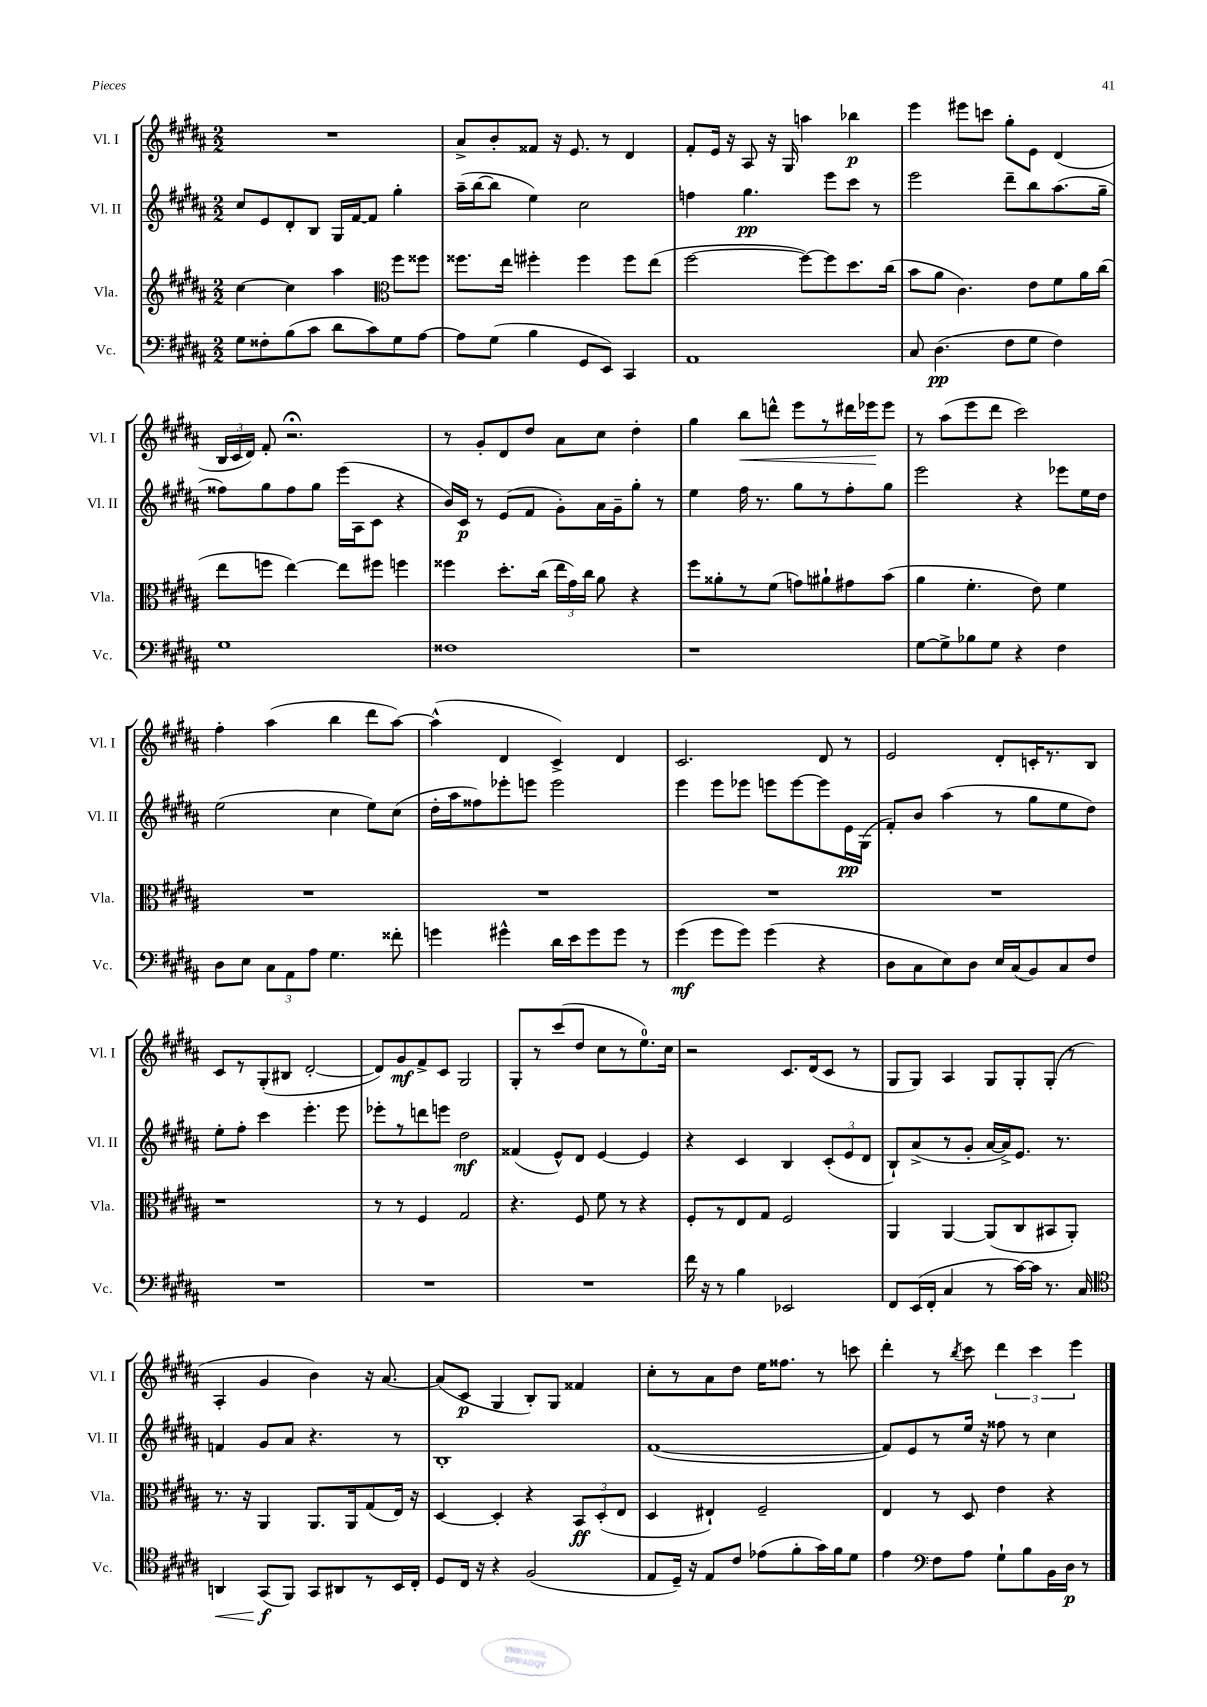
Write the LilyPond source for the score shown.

<<
\new StaffGroup <<
\new Staff = "s0" \with { instrumentName = "Vl. I" shortInstrumentName = "Vl. I" } {
    \clef treble \key b \major \numericTimeSignature \time 2/2
    \autoBeamOff R1 |
    ais'8[-> b'8-. fisis'8] r16 e'8. r8 dis'4 |
    fis'8[-. e'16] r16 ais8 r16 gis16 a''4 bes''4\p |
    e'''4 eis'''8[ c'''8] gis''8[-. e'8] dis'4( |
    \tuplet 3/2 { b16[ cis'16 dis'16]) } fis'8-. r2.\fermata |
    r8 gis'8[-. dis'8 dis''8] ais'8[ cis''8] dis''4-. |
    gis''4 b''8[\< d'''8]-^ e'''8[ r8 dis'''16 ees'''16\! ees'''8] |
    r8 ais''8[( e'''8 dis'''8] cis'''2) |
    fis''4-. ais''4( b''4 dis'''8[ ais''8]~) |
    ais''4-^( dis'4 cis'4->) dis'4 |
    cis'2. dis'8 r8 |
    e'2 dis'8[-. c'16-. r8. b8] |
    cis'8[ r8 gis8-.( bis8] dis'2~-. |
    dis'8[) gis'8\mf fis'8-> cis'8] gis2 |
    gis8[-. r8 cis'''8( dis''8] cis''8[ r8 e''8.-0) cis''16] |
    r2 cis'8.[ dis'16( cis'8] r8 |
    gis8[ gis8]) ais4 gis8[ gis8-. gis8]-.( r8 |
    ais4-. gis'4 b'4) r16 ais'8.~ |
    ais'8[( cis'8]\p gis4 b8[-.) gis8] fisis'4 |
    cis''8[-. r8 ais'8 dis''8] e''16[ fisis''8.] r8 c'''8 |
    dis'''4-. r8 \acciaccatura { b''8 } cis'''8 \tuplet 3/2 { dis'''4 cis'''4 e'''4 } \bar "|." |
}
\new Staff = "s1" \with { instrumentName = "Vl. II" shortInstrumentName = "Vl. II" } {
    \clef treble \key b \major \numericTimeSignature \time 2/2
    \autoBeamOff cis''8[ e'8 dis'8-. b8] gis16[ fis'16~ fis'8] gis''4-. |
    ais''16[--( b''16~ b''8] e''4) cis''2 |
    f''4 gis''4.\pp e'''8[ cis'''8] r8 |
    e'''2 dis'''8[-- b''8 ais''8.( gis''16]-- |
    fisis''8[) gis''8 fisis''8 gis''8] e'''16[( ais16 cis'8] r4 |
    b'16[) cis'16]\p r8 e'8[( fis'8] gis'8[-.) ais'16 gis'16-- gis''8]-. r8 |
    e''4 fis''16 r8. gis''8[ r8 fis''8-. gis''8] |
    e'''2 r4 ees'''8[ e''16 dis''16] |
    e''2( cis''4 e''8[) cis''8]( |
    dis''16[-. ais''16 fisis''8) ees'''8-. e'''8] e'''2 |
    e'''4 e'''8[ ees'''8] e'''8[ e'''8~ e'''8 e'16\pp gis16]( |
    fis'8[-.) b'8] ais''4( r8 gis''8[ e''8 dis''8]) |
    e''8[-. fis''8]-. cis'''4 e'''4.-. e'''8 |
    ees'''8[-. r8 d'''8 e'''8] dis''2\mf |
    fisis'4( e'8[-^) dis'8] e'4~ e'4 |
    r4 cis'4 b4 \tuplet 3/2 { cis'8[-.( e'8 dis'8] } |
    b8[-!) ais'8->( r8 gis'8]-. ais'16[~ ais'16->) e'8.] r8. |
    f'4 gis'8[ ais'8] r4. r8 |
    b1-. |
    fis'1~( |
    fis'8[) e'8 r8 e''16] r16 fisis''8 r8 cis''4 \bar "|." |
}
\new Staff = "s2" \with { instrumentName = "Vla." shortInstrumentName = "Vla." } {
    \clef treble \key b \major \numericTimeSignature \time 2/2
    \autoBeamOff cis''4~ cis''4 ais''4 \clef alto fis''8[ fisis''8] |
    fisis''8.[ e''16] fis''4-. fis''4 fis''8[ e''8]( |
    fis''2~ fis''8[~) fis''8 dis''8. cis''16]( |
    b'8[ ais'8] cis'4.) e'8[ fis'8 ais'16 cis''16]( |
    e''8[ f''8] e''4~) e''8[ fis''8] f''4 |
    fisis''4 dis''8.[-. cis''16]( \tuplet 3/2 { e''16[ gis'16) cis''16] } ais'8 r4 |
    fis''8[ aisis'8-. r8 fis'8]( g'8[) ais'8-! gis'8 b'8]( |
    ais'4 fis'4.-. e'8) fis'4 |
    R1 |
    R1 |
    R1 |
    R1 |
    r1 |
    r8 r8 fis4 gis2 |
    r4. fis8 fis'8 r8 r4 |
    fis8[-. r8 e8 gis8] fis2 |
    ais,4 ais,4~ ais,8[( cis8 bis,8 ais,8]-.) |
    r8. r16 ais,4 ais,8.[ ais,16 gis8( e16]) r16 |
    dis4~ dis4-. r4 \tuplet 3/2 { b,8[\ff dis8-.( e8] } |
    dis4 eis4-!) fis2-- |
    e4 r8 dis8 e'4 r4 \bar "|." |
}
\new Staff = "s3" \with { instrumentName = "Vc." shortInstrumentName = "Vc." } {
    \clef bass \key b \major \numericTimeSignature \time 2/2
    \autoBeamOff gis8[ fisis8-. b8( cis'8] dis'8[ cis'8) gis8 ais8]~ |
    ais8[ gis8]( b4 gis,8[ e,8]) cis,4 |
    ais,1 |
    cis8 dis4.\pp( fis8[ gis8] fis4) |
    gis1 |
    fisis1 |
    r1 |
    gis8[~ gis8-> bes8 gis8] r4 fis4 |
    dis8[ e8] \tuplet 3/2 { cis8[ ais,8 ais8] } gis4. fisis'8-. |
    g'4 gis'4-^ dis'16[ e'16 gis'8 gis'8] r8 |
    gis'4\mf( gis'8[ gis'8]) gis'4( r4 |
    dis8[ cis8 e8) dis8] e16[ cis16( b,8) cis8 fis8] |
    R1 |
    R1 |
    R1 |
    fis'16 r16 r8 b4 ees,2 |
    fis,8[ e,16( fis,16]-. cis4 r8 cis'16[~) cis'16] r8. cis16 |
    \clef tenor a,4\< gis,8[\f\!( fis,8]) gis,8[ ais,8 r8 b,16 cis16]-. |
    dis8[ cis16] r16 r4 fis2( |
    e8[ dis16]--) r16 e8[ cis'8] ees'8[( fis'8-. gis'16) fis'16 dis'8] |
    e'4 \clef bass fis8[ ais8] gis8[-! b8 b,16 dis16]\p r8 \bar "|." |
}
>>
>>
\layout { \context { \Score \remove "Bar_number_engraver" } }
